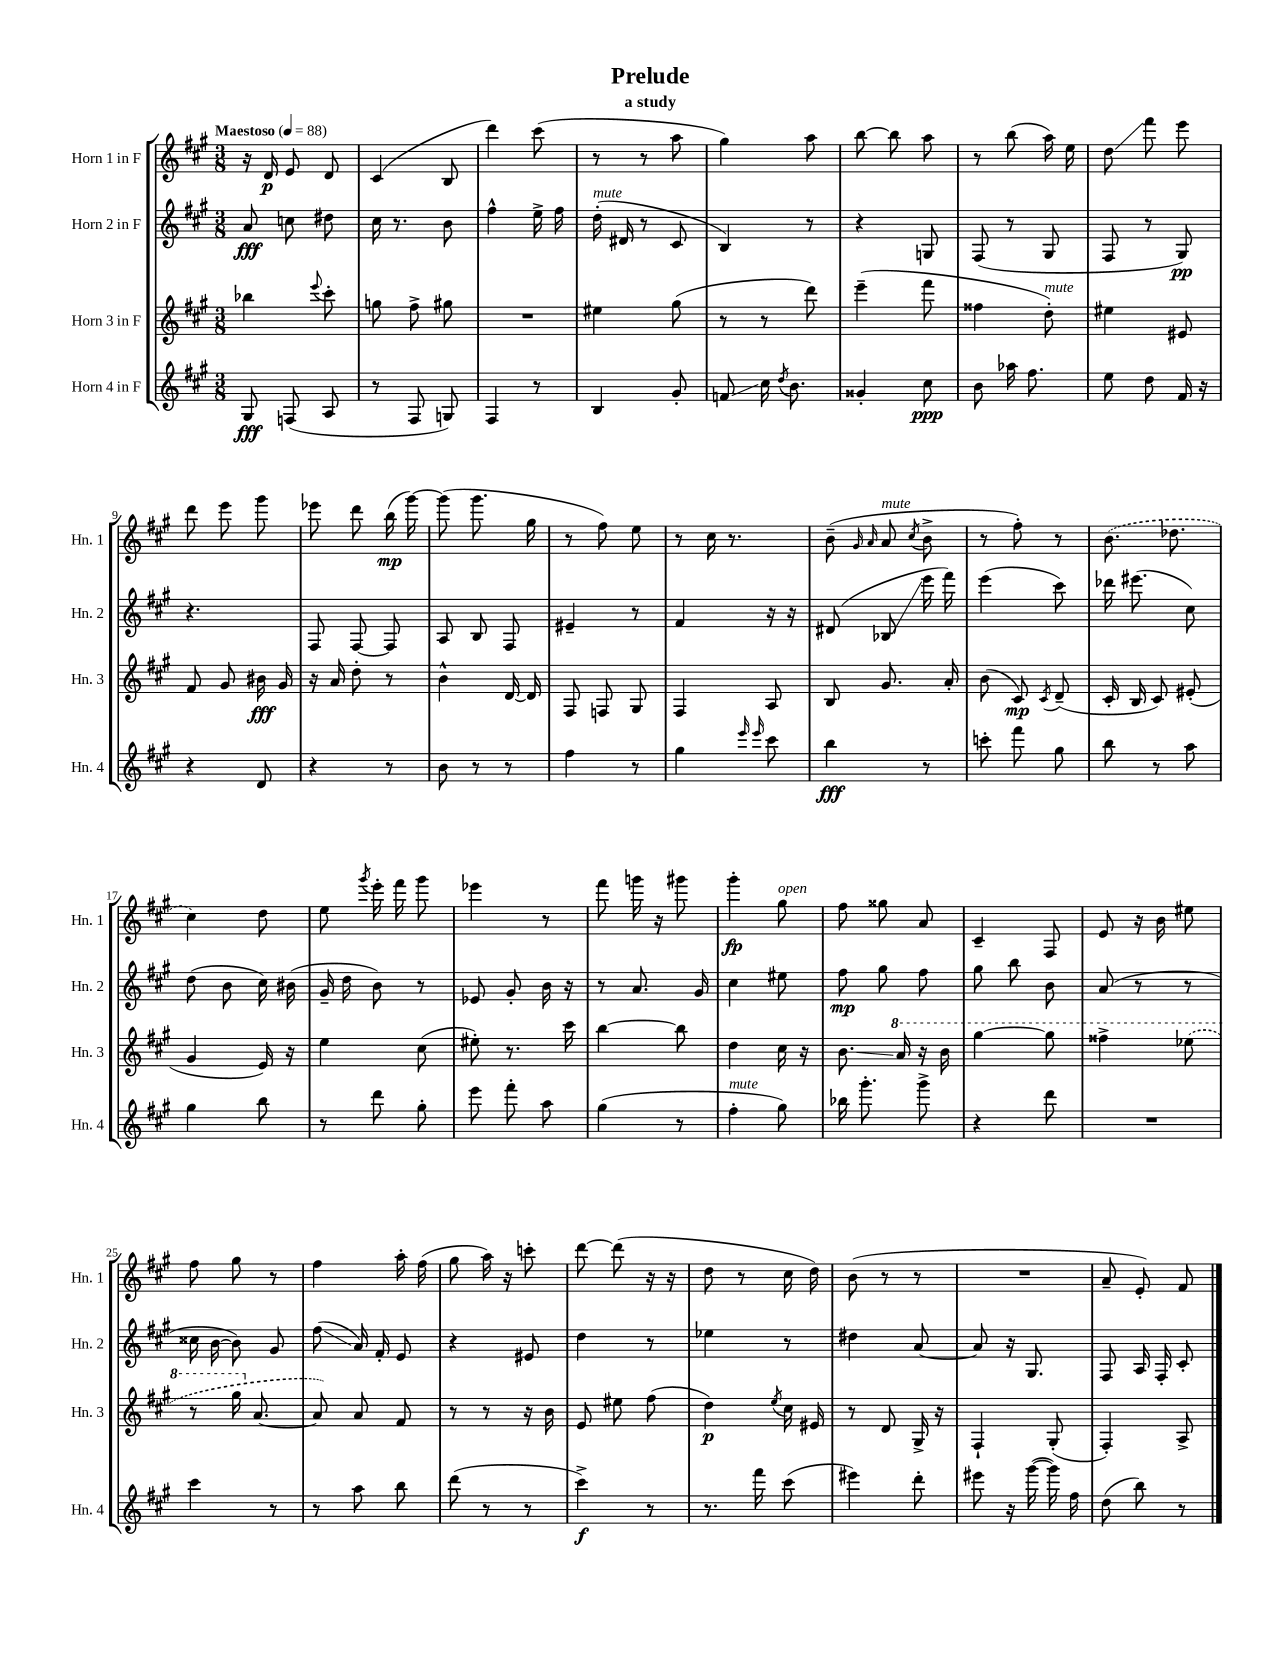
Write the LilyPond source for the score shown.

\header { title = "Prelude" subtitle = "a study" }
<<
\new StaffGroup <<
\new Staff = "s0" \with { instrumentName = "Horn 1 in F" shortInstrumentName = "Hn. 1" } {
    \clef treble \key a \major \numericTimeSignature \time 3/8 \tempo "Maestoso" 4 = 88
    \autoBeamOff r16 d'16\p e'8 d'8 |
    cis'4( b8 |
    d'''4) cis'''8( |
    r8 r8 a''8 |
    gis''4) a''8 |
    b''8~ b''8 a''8 |
    r8 b''8( a''16) e''16 |
    d''8\glissando fis'''8 e'''8 |
    d'''8 e'''8 gis'''8 |
    ees'''8 d'''8 b''16\mp( gis'''16~) |
    gis'''8( gis'''8. gis''16 |
    r8 fis''8) e''8 |
    r8 cis''16 r8. |
    b'8--( \grace { gis'16 a'16 } a'8^\markup { \italic "mute" } \acciaccatura { cis''8 } b'8-> |
    r8 fis''8-.) r8 |
    \once \slurDashed b'8.( des''8. |
    cis''4) d''8 |
    e''8 \acciaccatura { gis'''8 } e'''16-. fis'''16 gis'''8 |
    ees'''4 r8 |
    fis'''8 g'''16 r16 gis'''8 |
    gis'''4-.\fp gis''8^\markup { \italic "open" } |
    fis''8 gisis''8 a'8 |
    cis'4-- fis8 |
    e'8 r16 b'16 eis''8 |
    fis''8 gis''8 r8 |
    fis''4 a''16-. fis''16( |
    gis''8 a''16) r16 c'''8-. |
    d'''8~ d'''8( r16 r16 |
    d''8 r8 cis''16 d''16) |
    b'8( r8 r8 |
    R4. |
    a'8-- e'8-.) fis'8 \bar "|." |
}
\new Staff = "s1" \with { instrumentName = "Horn 2 in F" shortInstrumentName = "Hn. 2" } {
    \clef treble \key a \major \numericTimeSignature \time 3/8
    \autoBeamOff a'8\fff c''8 dis''8 |
    cis''16 r8. b'8 |
    fis''4-^ e''16-> fis''16 |
    d''16-.^\markup { \italic "mute" }( dis'16 r8 cis'8 |
    b4) r8 |
    r4 g8 |
    fis8( r8 gis8 |
    fis8 r8 gis8\pp) |
    r4. |
    fis8 fis8~ fis8 |
    a8 b8 fis8 |
    eis'4-- r8 |
    fis'4 r16 r16 |
    dis'8( bes8\glissando e'''16 fis'''16) |
    e'''4( cis'''8) |
    des'''16 eis'''8.( cis''8) |
    d''8( b'8 cis''16) bis'16( |
    gis'16-- d''16 b'8) r8 |
    ees'8 gis'8-. b'16 r16 |
    r8 a'8. gis'16 |
    cis''4 eis''8 |
    fis''8\mp gis''8 fis''8 |
    gis''8 b''8 b'8 |
    a'8( r8 r8 |
    cisis''16 b'16~ b'8) gis'8 |
    fis''8\glissando( a'16) fis'16-. e'8 |
    r4 eis'8 |
    d''4 r8 |
    ees''4 r8 |
    dis''4 a'8~ |
    a'8 r16 gis8. |
    fis8 a16 fis16-. cis'8-. \bar "|." |
}
\new Staff = "s2" \with { instrumentName = "Horn 3 in F" shortInstrumentName = "Hn. 3" } {
    \clef treble \key a \major \numericTimeSignature \time 3/8
    \autoBeamOff bes''4 \appoggiatura { e'''8 } cis'''8-. |
    g''8 fis''8-> gis''8 |
    R4. |
    eis''4 gis''8( |
    r8 r8 d'''8) |
    e'''4--( fis'''8 |
    fisis''4 d''8-.^\markup { \italic "mute" }) |
    eis''4 eis'8 |
    fis'8 gis'8 bis'16\fff gis'16 |
    r16 a'16 d''8-. r8 |
    b'4-^ d'16~ d'16 |
    fis8 f8 gis8 |
    fis4 a8 |
    b8 gis'8. a'16-. |
    b'8( cis'8\mp) \acciaccatura { cis'8 } d'8--( |
    cis'16-. b16 cis'8) eis'8-.( |
    gis'4 e'16) r16 |
    e''4 cis''8( |
    eis''8-.) r8. cis'''16 |
    b''4~ b''8 |
    d''4 cis''16 r16 |
    b'8.\glissando \ottava #1 a''16 r16 b''16 |
    gis'''4~ gis'''8 |
    fisis'''4-> \once \slurDashed ees'''8( |
    r8 gis'''16 \ottava #0 a'8.~ |
    a'8) a'8 fis'8 |
    r8 r8 r16 b'16 |
    e'8 eis''8 fis''8( |
    d''4\p) \acciaccatura { e''8 } cis''16 eis'16 |
    r8 d'8 gis16-> r16 |
    fis4-! gis8-.( |
    fis4-.) a8-> \bar "|." |
}
\new Staff = "s3" \with { instrumentName = "Horn 4 in F" shortInstrumentName = "Hn. 4" } {
    \clef treble \key a \major \numericTimeSignature \time 3/8
    \autoBeamOff gis8\fff f8( a8 |
    r8 fis8 g8) |
    fis4 r8 |
    b4 gis'8-. |
    f'8\glissando cis''16 \acciaccatura { d''8 } b'8. |
    gisis'4-. cis''8\ppp |
    b'8 aes''16 fis''8. |
    e''8 d''8 fis'16 r16 |
    r4 d'8 |
    r4 r8 |
    b'8 r8 r8 |
    fis''4 r8 |
    gis''4 \grace { e'''16 e'''16 } cis'''8 |
    b''4\fff r8 |
    c'''8-. fis'''8 gis''8 |
    b''8 r8 a''8 |
    gis''4 b''8 |
    r8 d'''8 gis''8-. |
    e'''8 fis'''8-. a''8 |
    gis''4( r8 |
    fis''4-.^\markup { \italic "mute" } gis''8) |
    bes''16 gis'''8.-. gis'''8-> |
    r4 d'''8 |
    R4. |
    cis'''4 r8 |
    r8 a''8 b''8 |
    d'''8( r8 r8 |
    cis'''4->\f) r8 |
    r8. fis'''16 cis'''8( |
    eis'''4) d'''8-. |
    eis'''8 r16 gis'''16~( gis'''16) fis''16 |
    d''8( b''8) r8 \bar "|." |
}
>>
>>
